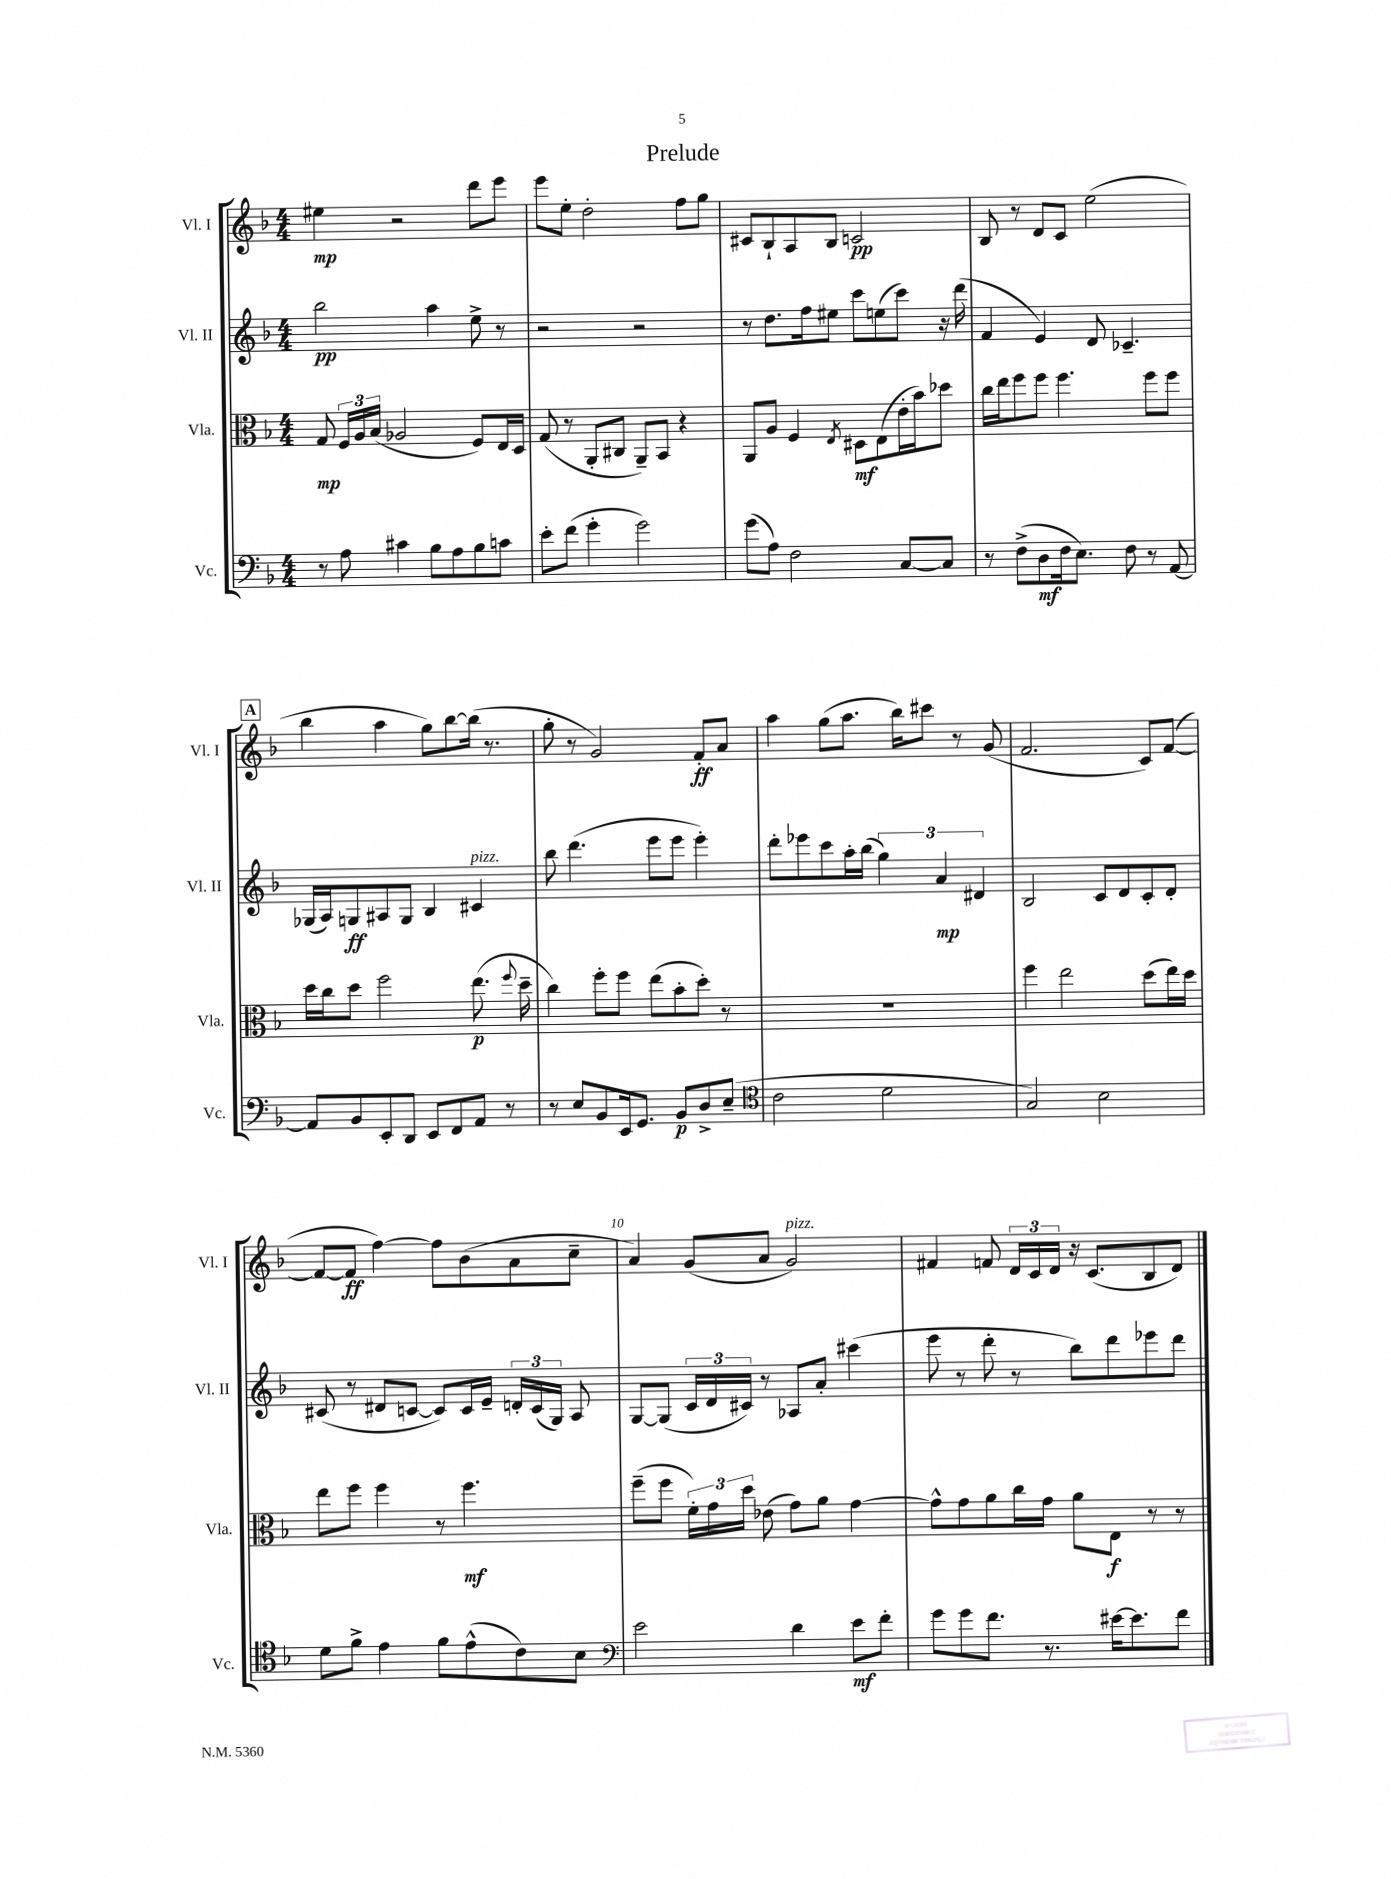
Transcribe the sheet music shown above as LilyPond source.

\header { title = "Prelude" }
<<
\new StaffGroup <<
\new Staff = "s0" \with { instrumentName = "Vl. I" shortInstrumentName = "Vl. I" } {
    \clef treble \key f \major \numericTimeSignature \time 4/4
    \autoBeamOff eis''4\mp r2 d'''8[ e'''8] |
    e'''8[ e''8]-. d''2-. f''8[ g''8] |
    cis'8[ bes8-! a8 bes8] c'2\pp |
    bes8 r8 d'8[ c'8] e''2( |
    \mark \markup { \box "A" } bes''4 a''4 g''8[) bes''8~ bes''16]( r8. |
    g''8-. r8 g'2) f'8[-.\ff a'8] |
    a''4 g''8[( a''8.] bes''16[) cis'''8] r8 g'8( |
    f'2. c'8[) f'8]~( |
    f'8[~ f'8]\ff f''4~) f''8[ bes'8( a'8 c''8]-- |
    a'4) g'8[( a'8] g'2^\markup { \italic "pizz." }) |
    fis'4 f'8 \tuplet 3/2 { d'16[ c'16 d'16] } r16 c'8.[( bes8 d'8]) \bar "|." |
}
\new Staff = "s1" \with { instrumentName = "Vl. II" shortInstrumentName = "Vl. II" } {
    \clef treble \key f \major \numericTimeSignature \time 4/4
    \autoBeamOff bes''2\pp a''4 e''8-> r8 |
    r2 r2 |
    r8 d''8.[ f''16 eis''8] c'''8[ e''8( c'''8]) r16 d'''16( |
    f'4 e'4) d'8 ces'4.-- |
    \mark \markup { \box "A" } ges16[( a16) g8\ff ais8 g8] bes4 cis'4^\markup { \italic "pizz." } |
    bes''8 d'''4.( e'''8[ e'''8] e'''4-.) |
    d'''8[-. ees'''8 c'''8 a''16-. bes''16]( \tuplet 3/2 { g''4) a'4\mp dis'4 } |
    bes2 c'8[ d'8 c'8-. d'8]-. |
    cis'8( r8 dis'8[ c'8]~ c'8[) c'16 e'16]-- \tuplet 3/2 { d'16[-. c'16( g16]) } a8 |
    g8[~ g8]( \tuplet 3/2 { c'16[ d'16 cis'16]) } r8 aes8[ a'8]-. cis'''4( |
    e'''8 r8 d'''8-. r8 bes''8[) d'''8 ees'''8 d'''8] \bar "|." |
}
\new Staff = "s2" \with { instrumentName = "Vla." shortInstrumentName = "Vla." } {
    \clef alto \key f \major \numericTimeSignature \time 4/4
    \autoBeamOff g8\mp \tuplet 3/2 { f16[ a16 bes16]( } aes2 f8[) e16 d16] |
    g8( r8 a,8[-. cis8] a,8[--) bes,8] r4 |
    a,8[ a8] f4 \acciaccatura { e8 } dis8[\mf e8( e'16-. bes'16) des''8] |
    c''16[ e''16 f''8 f''8] f''4. f''8[ f''8] |
    \mark \markup { \box "A" } d''16[ c''16 d''8] f''2 e''8.\p( \appoggiatura { f''8 } d''16-- |
    c''4) f''8[-. f''8] e''8[( bes'8-. d''8]-.) r8 |
    R1 |
    f''4 e''2 d''8[( e''16) d''16] |
    e''8[ f''8] f''4 r8 f''4.\mf |
    f''8[--( f''8] \tuplet 3/2 { f'16[-.) g'16 d''16] } ees'8( g'8[) a'8] g'4~ |
    g'8[-^ g'8 a'8 c''16 g'16] a'8[ e8]\f r8 r8 \bar "|." |
}
\new Staff = "s3" \with { instrumentName = "Vc." shortInstrumentName = "Vc." } {
    \clef bass \key f \major \numericTimeSignature \time 4/4
    \autoBeamOff r8 a8 cis'4 bes8[ a8 bes8 c'8] |
    e'8[-. f'8]( g'4-. g'2) |
    g'8[( a8]) f2 c8[~ c8] |
    r8 f8[->( d8\mf f16 e8.]) f8 r8 a,8~ |
    \mark \markup { \box "A" } a,8[ bes,8 e,8-. d,8] e,8[ f,8 a,8] r8 |
    r8 e8[ bes,8 e,16 g,8.] bes,8[\p d8-> e8]--( |
    \clef tenor c'2 d'2 |
    g2) bes2 |
    d'8[ f'8]-> e'4 f'8[ e'8-^( c'8) bes8] |
    \clef bass e'2 d'4 e'8[\mf f'8]-. |
    g'8[ g'8 f'8.] r8. eis'16[~ eis'8. f'8] \bar "|." |
}
>>
>>
\layout { \context { \Score \override BarNumber.break-visibility = ##(#f #t #t) barNumberVisibility = #(every-nth-bar-number-visible 5) } }
